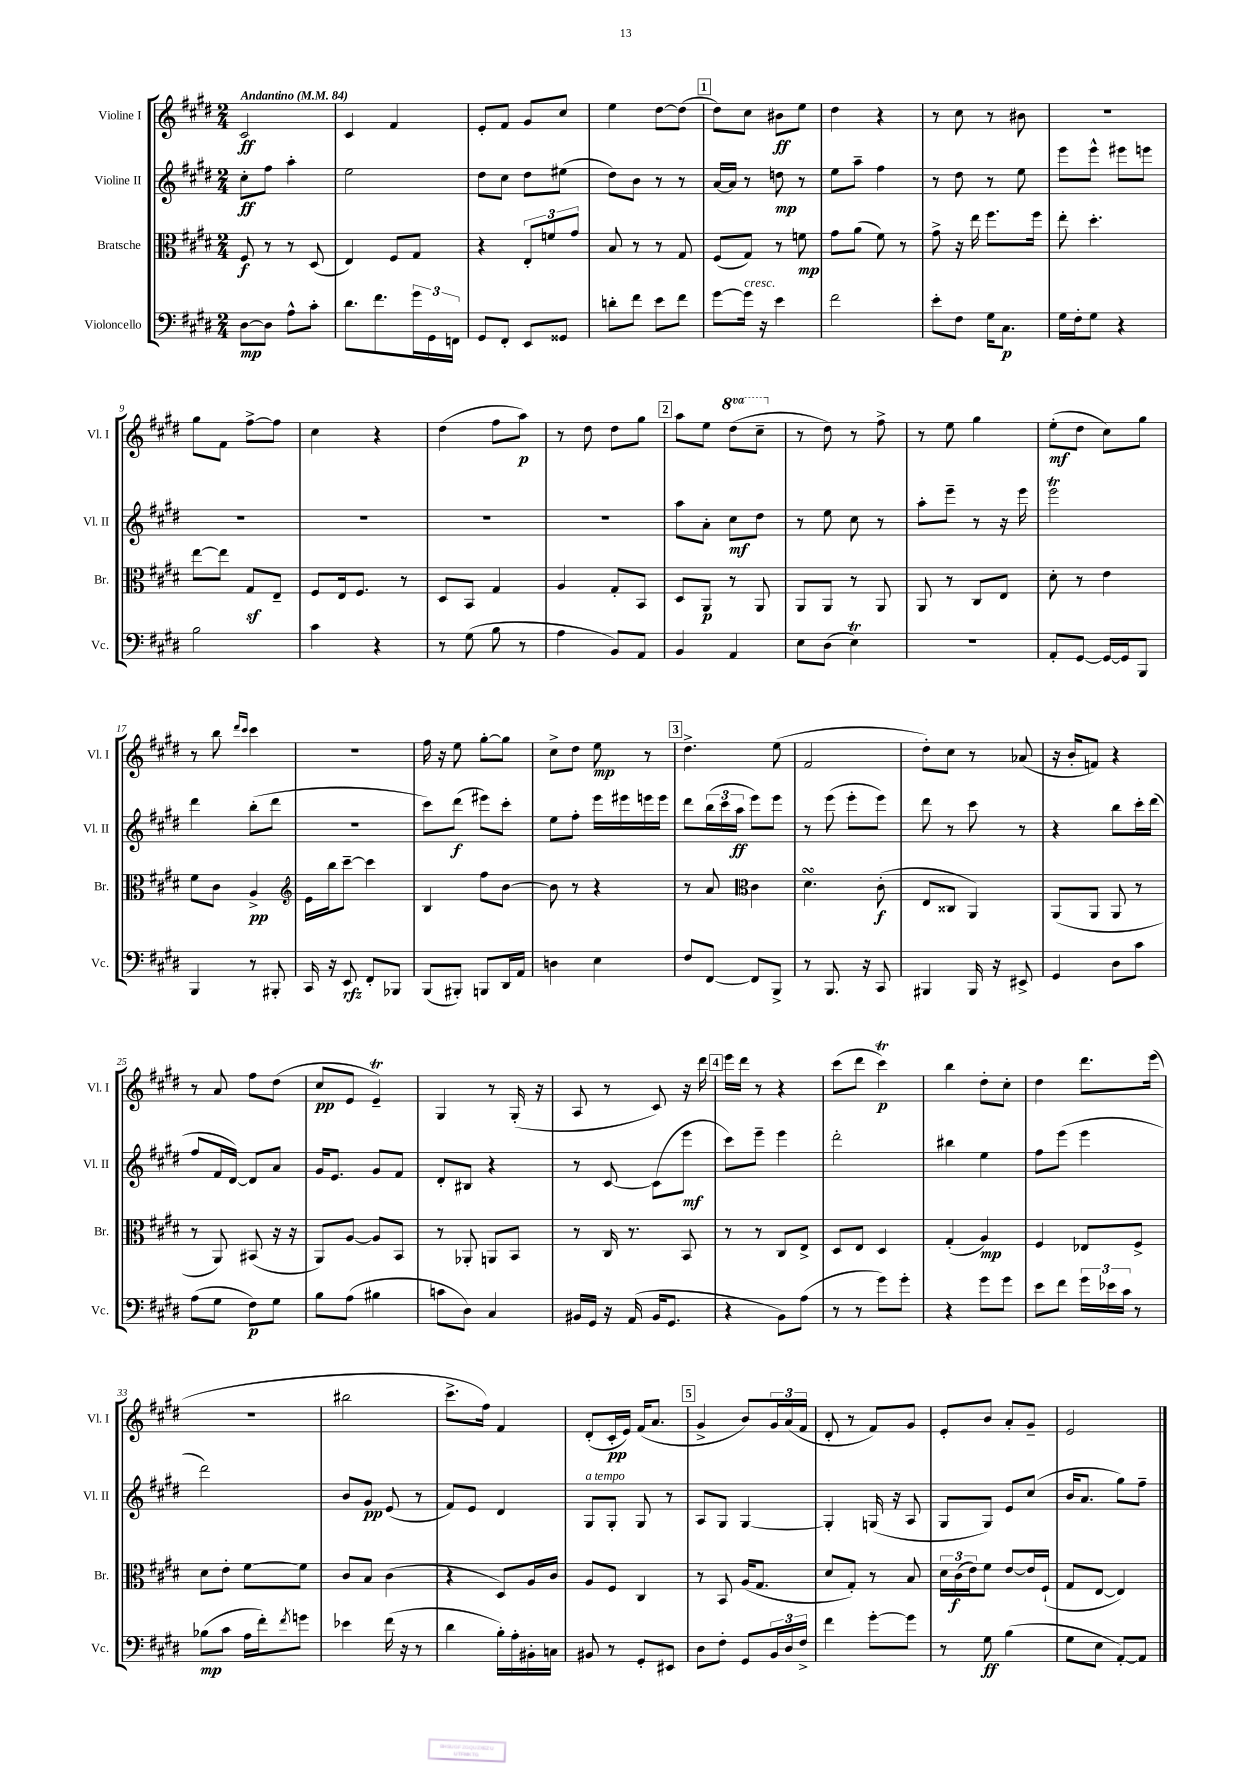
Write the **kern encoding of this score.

**kern	**dynam	**kern	**dynam	**kern	**dynam	**kern	**dynam
*part4	*part4	*part3	*part3	*part2	*part2	*part1	*part1
*staff4	*staff4	*staff3	*staff3	*staff2	*staff2	*staff1	*staff1
*I"Violoncello	*	*I"Bratsche	*	*I"Violine II	*	*I"Violine I	*
*I'Vc.	*	*I'Br.	*	*I'Vl. II	*	*I'Vl. I	*
*clefF4	*	*clefC3	*	*clefG2	*	*clefG2	*
*k[f#c#g#d#]	*	*k[f#c#g#d#]	*	*k[f#c#g#d#]	*	*k[f#c#g#d#]	*
*M2/4	*	*M2/4	*	*M2/4	*	*M2/4	*
*MM84	*	*MM84	*	*MM84	*	*MM84	*
=1	=1	=1	=1	=1	=1	=1	=1
!	!	!	!	!	!	!LO:TX:a:B:t=Andantino	!
[8D#\L	mp	8F#/	f	8cc#'\L	ff	2c#/	ff
8D#\J]	.	8r	.	8ff#\J	.	.	.
8A^^\L	.	8r	.	4aa'\	.	.	.
8c#'\J	.	(8D#/	.	.	.	.	.
=2	=2	=2	=2	=2	=2	=2	=2
8.d#\L	.	4E/)	.	2ee\	.	4c#/	.
8.f#\	.	.	.	.	.	.	.
.	.	8F#/L	.	.	.	4f#/	.
24g#\L	.	8G#/J	.	.	.	.	.
24GG#\	.	.	.	.	.	.	.
24FFn\JJ	.	.	.	.	.	.	.
=3	=3	=3	=3	=3	=3	=3	=3
8GG#/L	.	4r	.	8dd#\L	.	8e'/L	.
8FF#'/J	.	.	.	8cc#\J	.	8f#/J	.
8EE/L	.	12E'/L	.	8dd#\L	.	8g#/L	.
.	.	12fn/	.	.	.	.	.
8GG##X/J	.	.	.	(8ee#X\J	.	8cc#/J	.
.	.	12g#/J	.	.	.	.	.
=4	=4	=4	=4	=4	=4	=4	=4
8dn'\L	.	8B/	.	8dd#\L)	.	4ee\	.
8f#\J	.	8r	.	8b\J	.	.	.
8e\L	.	8r	.	8r	.	[8dd#\L	.
8f#\J	.	8G#/	.	8r	.	(8dd#\J]	.
!!LO:REH:place=s1:t=1
=5	=5	=5	=5	=5	=5	=5	=5
[8g#\L	.	(8F#/L	.	[16a/LL	.	8dd#\L)	.
.	.	.	.	16a/JJ]	.	.	.
!LO:TX:a:i:t=cresc.	!	!	!	!	!	!	!
16g#\Jk]	.	8G#/J)	.	8r	.	8cc#\J	.
16r	.	.	.	.	.	.	.
4e\	.	8r	.	8ddn\	mp	8b#X\L	ff
.	.	8fn\	mp	8r	.	8ee\J	.
=6	=6	=6	=6	=6	=6	=6	=6
2f#\	.	8g#\L	.	8ee\L	.	4dd#\	.
.	.	(8a\J	.	8aa~\J	.	.	.
.	.	8f#\)	.	4ff#\	.	4r	.
.	.	8r	.	.	.	.	.
=7	=7	=7	=7	=7	=7	=7	=7
8e'\L	.	8g#^\	.	8r	.	8r	.
8F#\J	.	16r	.	8dd#\	.	8cc#\	.
.	.	16ee\	.	.	.	.	.
16G#\KL	.	8.ff#\L	.	8r	.	8r	.
8.C#\J	p	.	.	.	.	.	.
.	.	.	.	8ee\	.	8b#X\	.
.	.	16ff#\Jk	.	.	.	.	.
=8	=8	=8	=8	=8	=8	=8	=8
16G#\LL	.	8ee'\	.	8eee\L	.	2r	.
16F#'\J	.	.	.	.	.	.	.
8G#\J	.	4.dd#'\	.	8eee^^\J	.	.	.
4r	.	.	.	8eee#X\L	.	.	.
.	.	.	.	8eeen\J	.	.	.
!!LO:LB:g=z
=9	=9	=9	=9	=9	=9	=9	=9
2B\	.	[8ee\L	.	2r	.	8gg#\L	.
.	.	8ee\J]	.	.	.	8f#\J	.
.	.	8G#z/L	.	.	.	[8ff#^\L	.
.	.	8E~/J	.	.	.	8ff#\J]	.
=10	=10	=10	=10	=10	=10	=10	=10
4c#\	.	8F#/L	.	2r	.	4cc#\	.
.	.	16E/k	.	.	.	.	.
.	.	8.F#/J	.	.	.	.	.
4r	.	.	.	.	.	4r	.
.	.	8r	.	.	.	.	.
=11	=11	=11	=11	=11	=11	=11	=11
8r	.	8D#/L	.	2r	.	(4dd#\	.
(8G#\	.	8BB/J	.	.	.	.	.
8B\	.	4G#/	.	.	.	8ff#\L	.
8r	.	.	.	.	.	8aa\J)	p
=12	=12	=12	=12	=12	=12	=12	=12
4A\	.	4A/	.	2r	.	8r	.
.	.	.	.	.	.	8dd#\	.
8BB/L)	.	8G#'/L	.	.	.	8dd#\L	.
8AA/J	.	8BB/J	.	.	.	8gg#\J	.
!!LO:REH:place=s1:t=2
=13	=13	=13	=13	=13	=13	=13	=13
4BB/	.	8D#/L	.	8aa\L	.	8aa\L	.
.	.	8AA/J	p	8a'\J	.	8ee\J	.
*	*	*	*	*	*	*8va	*
4AA/	.	8r	.	8cc#\L	mf	(8ddd#\L	.
.	.	8AA/	.	8dd#\J	.	8ccc#~\J	.
=14	=14	=14	=14	=14	=14	=14	=14
*	*	*	*	*	*	*X8va	*
8E\L	.	8AA/L	.	8r	.	8r	.
(8D#\J	.	8AA/J	.	8ee\	.	8dd#\)	.
4ET\)	.	8r	.	8cc#\	.	8r	.
.	.	8AA/	.	8r	.	8ff#^\	.
=15	=15	=15	=15	=15	=15	=15	=15
2r	.	8AA/	.	8aa'\L	.	8r	.
.	.	8r	.	8eee~\J	.	8ee\	.
.	.	8C#/L	.	8r	.	4gg#\	.
.	.	8E/J	.	16r	.	.	.
.	.	.	.	16eee\	.	.	.
=16	=16	=16	=16	=16	=16	=16	=16
8AA'/L	.	8d#'\	.	2eeeT\	.	(8ee'\L	mf
[8GG#/J	.	8r	.	.	.	8dd#\J	.
16GG#/LL_	.	4e\	.	.	.	8cc#\L)	.
16GG#/J]	.	.	.	.	.	.	.
8BBB/J	.	.	.	.	.	8gg#\J	.
!!LO:LB:g=z
=17	=17	=17	=17	=17	=17	=17	=17
4BBB/	.	8f#\L	.	4ddd#\	.	8r	.
.	.	8c#\J	.	.	.	8bb\	.
.	.	.	.	.	.	16qqddd#/LL	.
.	.	.	.	.	.	16qqccc#/JJ	.
8r	.	4A^/	pp	(8bb'\L	.	4ccc#\	.
8BBB#X'/	.	.	.	8ddd#\J	.	.	.
=18	=18	=18	=18	=18	=18	=18	=18
*	*	*clefG2	*	*	*	*	*
16CC#/	.	16e\LL	.	2r	.	2r	.
16r	.	16bb\J	.	.	.	.	.
8EE/	rfz	[8ccc#~\J	.	.	.	.	.
8FF#'/L	.	4ccc#\]	.	.	.	.	.
8BBB-X/J	.	.	.	.	.	.	.
=19	=19	=19	=19	=19	=19	=19	=19
(8BBB/L	.	4B/	.	8ccc#\L)	.	16ff#\	.
.	.	.	.	.	.	16r	.
8BBB#X'/J)	.	.	.	(8ddd#\J	f	8ee\	.
8BBBn/L	.	8ff#\L	.	8eee#X\L)	.	[8gg#'\L	.
16DD#/L	.	[8b\J	.	8ccc#'\J	.	8gg#\J]	.
16AA/JJ	.	.	.	.	.	.	.
=20	=20	=20	=20	=20	=20	=20	=20
4Dn\	.	8b\]	.	8ee\L	.	8cc#^\L	.
.	.	8r	.	8ff#'\J	.	8dd#\J	.
4E\	.	4r	.	16eee\LL	.	8ee\	mp
.	.	.	.	16eee#X\	.	.	.
.	.	.	.	16eeen\	.	8r	.
.	.	.	.	16eee\JJ	.	.	.
!!LO:REH:place=s1:t=3
=21	=21	=21	=21	=21	=21	=21	=21
8F#/L	.	8r	.	8ddd#\L	.	4.dd#^\	.
[8FF#/J	.	8a/	.	(24bb\L	.	.	.
.	.	.	.	24ccc#\	.	.	.
.	.	.	.	24aa\JJ	ff	.	.
*	*	*clefC3	*	*	*	*	*
8FF#/L]	.	4c#\	.	8eee\L)	.	.	.
8BBB^/J	.	.	.	8eee\J	.	(8ee\	.
=22	=22	=22	=22	=22	=22	=22	=22
8r	.	4.d#sSsS\	.	8r	.	2f#/	.
8.BBB/	.	.	.	(8eee\	.	.	.
.	.	.	.	8eee'\L	.	.	.
16r	.	.	.	.	.	.	.
8CC#/	.	(8c#'\	f	8eee\J)	.	.	.
=23	=23	=23	=23	=23	=23	=23	=23
4BBB#X/	.	8E/L	.	8ddd#\	.	8dd#'\L)	.
.	.	8C##X/J	.	8r	.	8cc#\J	.
16BBB#/	.	4AA/)	.	8ccc#\	.	8r	.
16r	.	.	.	.	.	.	.
8EE#X^/	.	.	.	8r	.	(8a-X/	.
=24	=24	=24	=24	=24	=24	=24	=24
4GG#/	.	(8AA/L	.	4r	.	16r	.
.	.	.	.	.	.	16b'/KL	.
.	.	8AA/J	.	.	.	8fn/J)	.
8D#\L	.	8AA/	.	8bb\L	.	4r	.
8c#\J	.	8r	.	16ccc#'\L	.	.	.
.	.	.	.	(16ddd#\JJ	.	.	.
!!LO:LB:g=z
=25	=25	=25	=25	=25	=25	=25	=25
(8A\L	.	8r	.	8ff#/L	.	8r	.
8G#\J	.	8AA/)	.	16f#/L	.	8a/	.
.	.	.	.	[16d#/JJ)	.	.	.
8F#\L)	p	(8BB#X/	.	8d#/L]	.	8ff#\L	.
8G#\J	.	16r	.	8a/J	.	(8dd#\J	.
.	.	16r	.	.	.	.	.
=26	=26	=26	=26	=26	=26	=26	=26
8B\L	.	8AA/L)	.	16g#/KL	.	8cc#/L	pp
.	.	.	.	8.e/J	.	.	.
(8A\J	.	[8A/J	.	.	.	8e/J	.
4B#X\	.	8A/L]	.	8g#/L	.	4eT~/)	.
.	.	8BB/J	.	8f#/J	.	.	.
=27	=27	=27	=27	=27	=27	=27	=27
8cn\L	.	8r	.	8d#'/L	.	4G#/	.
8D#\J)	.	8AA-X'/	.	8B#X/J	.	.	.
4C#/	.	8AAn/L	.	4r	.	8r	.
.	.	8BB/J	.	.	.	(16G#'/	.
.	.	.	.	.	.	16r	.
=28	=28	=28	=28	=28	=28	=28	=28
16BB#X/LL	.	8r	.	8r	.	8A/	.
16GG#/JJ	.	.	.	.	.	.	.
16r	.	16C#/	.	[8c#/	.	8r	.
(16AA/	.	8.r	.	.	.	.	.
16BB#/KL	.	.	.	(8c#\L]	.	8c#/)	.
8.GG#/J	.	.	.	.	.	.	.
.	.	8BB/	.	8eee\J	mf	16r	.
.	.	.	.	.	.	16ddd#\	.
!!LO:REH:place=s1:t=4
=29	=29	=29	=29	=29	=29	=29	=29
4r	.	8r	.	8ccc#\L)	.	16eee\LL	.
.	.	.	.	.	.	16ddd#\JJ	.
.	.	8r	.	8eee~\J	.	8r	.
8BB\L)	.	8C#/L	.	4eee\	.	4r	.
(8A\J	.	8E^/J	.	.	.	.	.
=30	=30	=30	=30	=30	=30	=30	=30
8r	.	8D#/L	.	2ddd#'\	.	(8ccc#\L	.
8r	.	8E/J	.	.	.	8ddd#\J	.
8g#\L)	.	4D#/	.	.	.	4ccc#T\)	p
8g#'\J	.	.	.	.	.	.	.
=31	=31	=31	=31	=31	=31	=31	=31
4r	.	(4G#'/	.	4bb#X\	.	4bb\	.
8g#\L	.	4A/)	mp	4ee\	.	8dd#'\L	.
8g#\J	.	.	.	.	.	8cc#'\J	.
=32	=32	=32	=32	=32	=32	=32	=32
8e\L	.	4F#/	.	8ff#\L	.	4dd#\	.
8f#\J	.	.	.	(8eee\J	.	.	.
24g#\LL	.	8E-X/L	.	4eee\	.	8.ddd#\L	.
24e-X\	.	.	.	.	.	.	.
24c#\JJ	.	.	.	.	.	.	.
8r	.	8F#^/J	.	.	.	.	.
.	.	.	.	.	.	(16eee\Jk	.
!!LO:LB:g=z
=33	=33	=33	=33	=33	=33	=33	=33
(8B-X\L	mp	8d#\L	.	2ddd#\)	.	2r	.
8c#\J	.	8e'\J	.	.	.	.	.
16A\LL	.	[8f#\L	.	.	.	.	.
16f#'\J)	.	.	.	.	.	.	.
8qf#/	.	.	.	.	.	.	.
8gn\J	.	8f#\J]	.	.	.	.	.
=34	=34	=34	=34	=34	=34	=34	=34
4e-X\	.	8c#/L	.	8b/L	.	2bb#X\	.
.	.	8B/J	.	8g#/J	pp	.	.
(16f#\	.	(4c#\	.	(8e/	.	.	.
16r	.	.	.	.	.	.	.
8r	.	.	.	8r	.	.	.
=35	=35	=35	=35	=35	=35	=35	=35
4d#\	.	4r	.	8f#/L)	.	8.ccc#^\L	.
.	.	.	.	8e/J	.	.	.
.	.	.	.	.	.	16ff#\Jk)	.
16B'\LL)	.	8D#/L)	.	4d#/	.	4f#/	.
16A'\	.	.	.	.	.	.	.
16BB#X'\	.	16A/L	.	.	.	.	.
16Cn\JJ	.	16c#/JJ	.	.	.	.	.
=36	=36	=36	=36	=36	=36	=36	=36
!	!	!	!	!LO:TX:a:i:t=a tempo	!	!	!
8BB#X/	.	8A/L	.	8G#/L	.	(8d#'/L	.
8r	.	8F#/J	.	8G#'/J	.	16c#'/L	pp
.	.	.	.	.	.	16e/JJ)	.
8GG#'/L	.	4C#/	.	8G#/	.	(16f#/KL	.
.	.	.	.	.	.	8.a/J	.
8EE#X/J	.	.	.	8r	.	.	.
!!LO:REH:place=s1:t=5
=37	=37	=37	=37	=37	=37	=37	=37
8D#\L	.	8r	.	8A/L	.	4g#^/	.
8F#'\J	.	8BB/	.	8G#/J	.	.	.
8GG#/L	.	(16A/KL	.	[4G#/	.	8b/L)	.
.	.	8.G#/J	.	.	.	.	.
24BB/L	.	.	.	.	.	24g#/L	.
24D#/	.	.	.	.	.	(24a/	.
24F#^/JJ	.	.	.	.	.	24f#/JJ	.
=38	=38	=38	=38	=38	=38	=38	=38
4f#\	.	8d#/L	.	4G#'/]	.	8d#'/	.
.	.	8G#'/J)	.	.	.	8r	.
[8g#'\L	.	8r	.	(16Gn/	.	8f#/L)	.
.	.	.	.	16r	.	.	.
8g#\J]	.	8B/	.	8A/	.	8g#/J	.
=39	=39	=39	=39	=39	=39	=39	=39
8r	.	24d#\LL	.	8G#/L	.	8e'/L	.
.	.	(24c#\	f	.	.	.	.
.	.	24e\J)	.	.	.	.	.
8G#\	ff	8f#\J	.	8G#/J)	.	8b/J	.
(4B\	.	[8e/L	.	8e/L	.	8a'/L	.
.	.	16e/L]	.	(8cc#/J	.	8g#~/J	.
.	.	(16F#`/JJ	.	.	.	.	.
=40	=40	=40	=40	=40	=40	=40	=40
8G#\L	.	8G#/L	.	16b/KL	.	2e/	.
.	.	.	.	8.a/J	.	.	.
8E\J	.	[8E/J	.	.	.	.	.
[8AA'/L)	.	4E/])	.	8gg#\L)	.	.	.
8AA/J]	.	.	.	8ff#~\J	.	.	.
==	==	==	==	==	==	==	==
*-	*-	*-	*-	*-	*-	*-	*-
